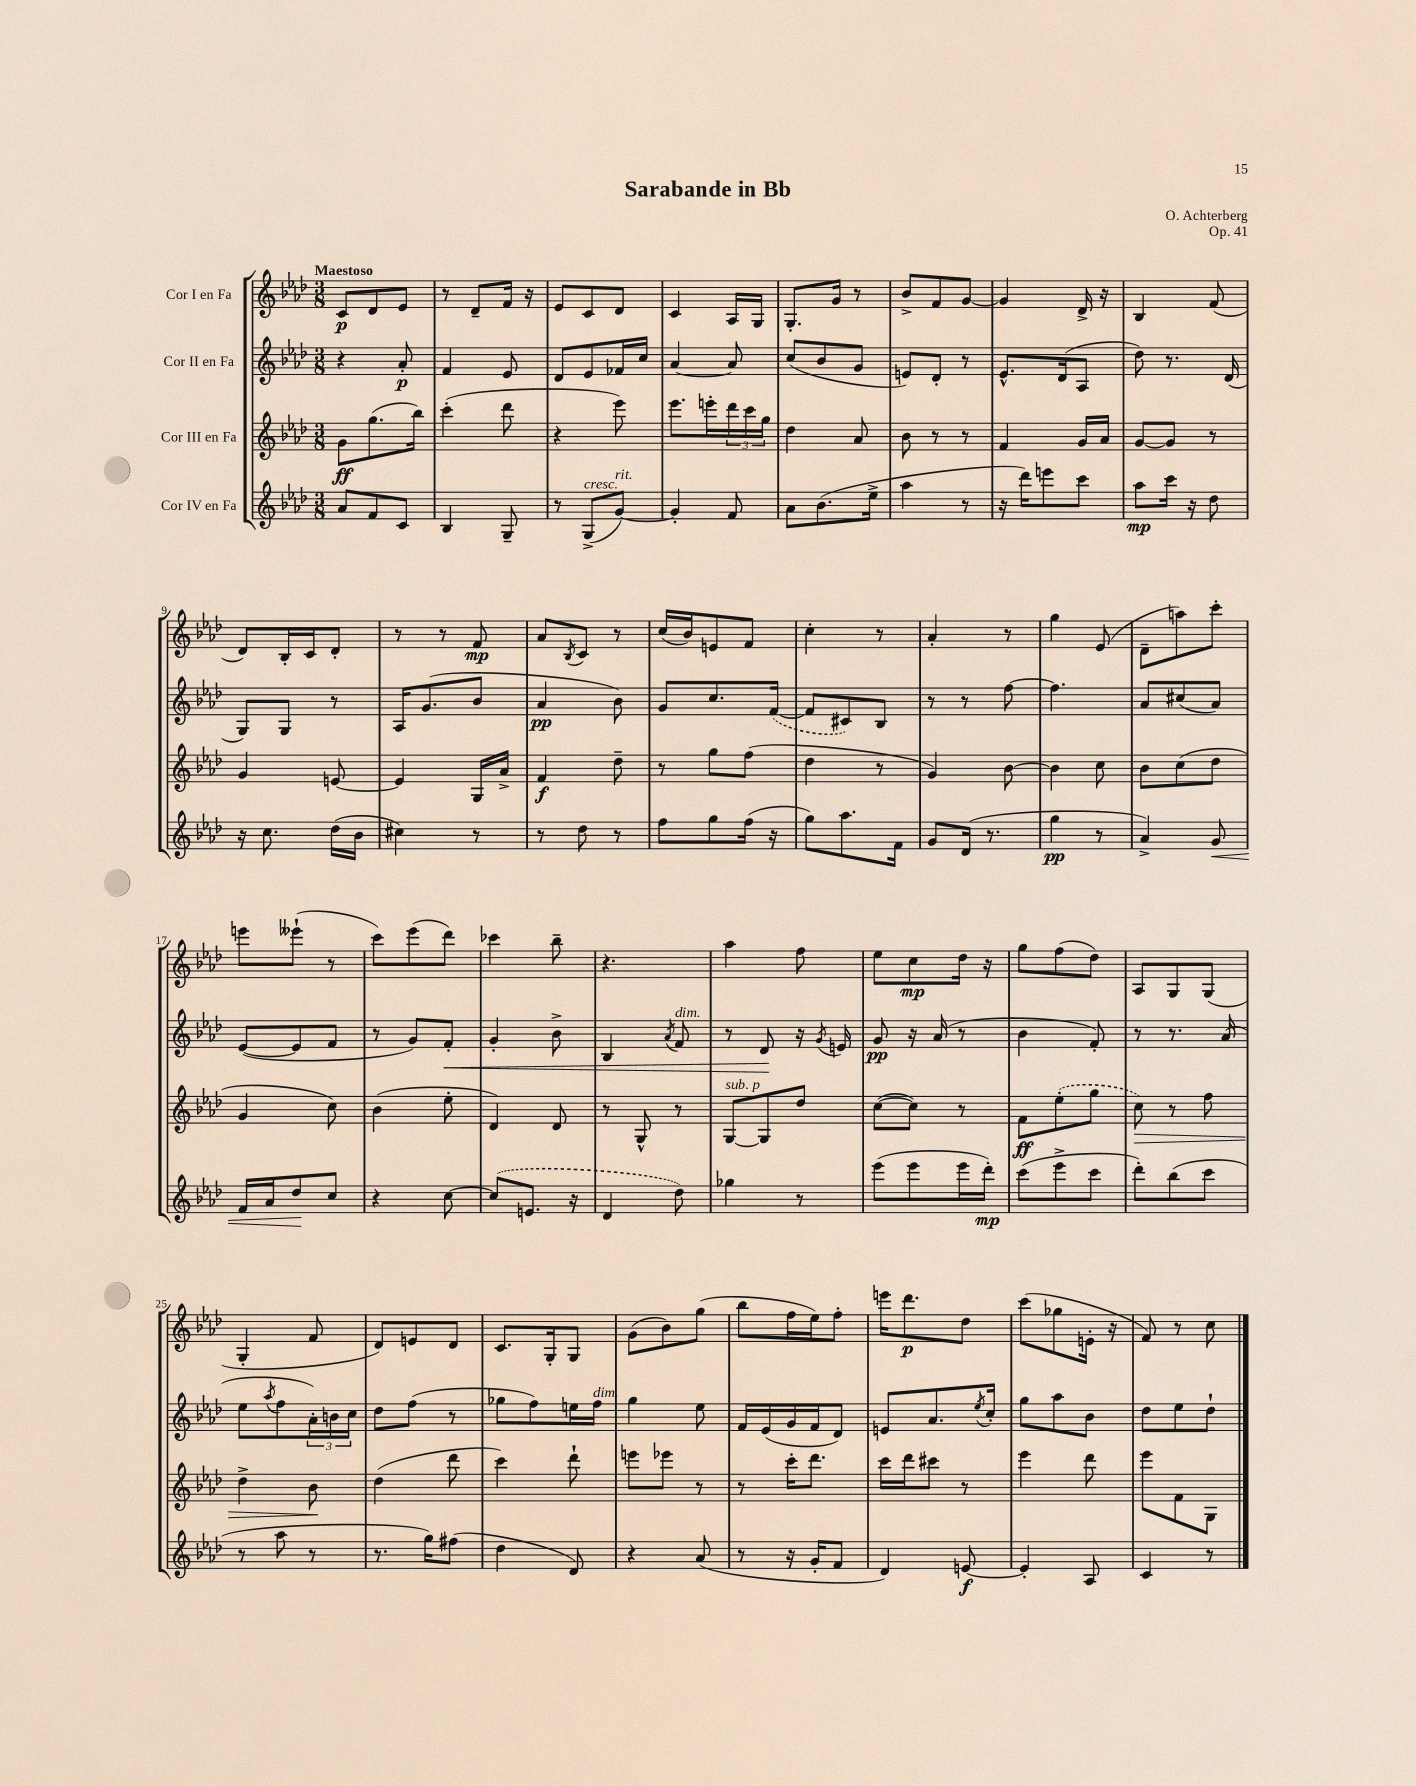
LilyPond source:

\header { title = "Sarabande in Bb" composer = "O. Achterberg" opus = "Op. 41" }
<<
\new StaffGroup <<
\new Staff = "s0" \with { instrumentName = "Cor I en Fa" } {
    \clef treble \key aes \major \numericTimeSignature \time 3/8 \tempo "Maestoso"
    c'8\p des'8 ees'8 |
    r8 des'8-- f'16 r16 |
    ees'8 c'8 des'8 |
    c'4 aes16 g16 |
    g8.-. g'16 r8 |
    bes'8-> f'8 g'8~ |
    g'4 des'16-> r16 |
    bes4 f'8( |
    des'8) bes16-. c'16 des'8-. |
    r8 r8 f'8\mp |
    aes'8 \acciaccatura { bes8 } c'8 r8 |
    c''16( bes'16) e'8 f'8 |
    c''4-. r8 |
    aes'4-. r8 |
    g''4 ees'8( |
    des'8-- a''8) c'''8-. |
    e'''8 eeses'''8-!( r8 |
    c'''8) ees'''8( des'''8) |
    ces'''4 bes''8-- |
    r4. |
    aes''4 f''8 |
    ees''8 c''8\mp des''16 r16 |
    g''8 f''8( des''8) |
    aes8 g8 g8( |
    g4-. f'8 |
    des'8) e'8 des'8 |
    c'8. g16-. g8 |
    g'8( bes'8) g''8( |
    bes''8 f''16 ees''16) f''8-. |
    e'''16 des'''8.\p des''8 |
    c'''8( ges''8 e'16-. r16 |
    f'8) r8 c''8 \bar "|." |
}
\new Staff = "s1" \with { instrumentName = "Cor II en Fa" } {
    \clef treble \key aes \major \numericTimeSignature \time 3/8
    r4 aes'8-.\p |
    f'4 ees'8 |
    des'8 ees'8 fes'16 c''16 |
    aes'4~ aes'8 |
    c''8( bes'8 g'8 |
    e'8) des'8-. r8 |
    ees'8.-^ des'16( aes8 |
    des''8) r8. des'16( |
    g8) g8 r8 |
    aes16 g'8.( bes'8 |
    aes'4\pp bes'8) |
    g'8 c''8. \once \slurDashed f'16~( |
    f'8 cis'8) bes8 |
    r8 r8 f''8~ |
    f''4. |
    aes'8 cis''8( aes'8) |
    ees'8~( ees'8 f'8 |
    r8 g'8) f'8-.\< |
    g'4-. bes'8-> |
    bes4 \acciaccatura { aes'8 } f'8^\markup { \italic "dim." } |
    r8 des'8\! r16 \acciaccatura { g'8 } e'16 |
    g'8\pp r16 aes'16( r8 |
    bes'4 f'8-.) |
    r8 r8. aes'16( |
    ees''8 \acciaccatura { aes''8 } f''8 \tuplet 3/2 { aes'16-.) b'16 c''16 } |
    des''8 f''8( r8 |
    ges''8 f''8) e''16 f''16^\markup { \italic "dim." } |
    g''4 ees''8 |
    f'16 ees'16( g'16 f'16 des'8) |
    e'8 aes'8. \acciaccatura { ees''8 } c''16-. |
    g''8 aes''8 bes'8 |
    des''8 ees''8 des''8-! \bar "|." |
}
\new Staff = "s2" \with { instrumentName = "Cor III en Fa" } {
    \clef treble \key aes \major \numericTimeSignature \time 3/8
    g'8\ff g''8.( bes''16) |
    c'''4-.( des'''8 |
    r4 ees'''8) |
    ees'''8. e'''16-. \tuplet 3/2 { des'''16 c'''16 g''16 } |
    des''4 aes'8 |
    bes'8 r8 r8 |
    f'4 g'16 aes'16 |
    g'8~ g'8 r8 |
    g'4 e'8~ |
    e'4 g16 aes'16-> |
    f'4\f des''8-- |
    r8 g''8 f''8( |
    des''4 r8 |
    g'4) bes'8~ |
    bes'4 c''8 |
    bes'8 c''8( des''8 |
    g'4 c''8) |
    bes'4( ees''8-. |
    des'4) des'8 |
    r8 g8-^ r8 |
    g8~^\markup { \italic "sub. p" } g8 des''8 |
    c''8~( c''8) r8 |
    f'8\ff \once \slurDashed ees''8-.( g''8 |
    c''8\>) r8 f''8 |
    des''4-> bes'8\! |
    des''4( des'''8 |
    c'''4) des'''8-! |
    e'''8 ees'''8 r8 |
    r8 c'''16-. des'''8. |
    c'''16 des'''16 cis'''8 r8 |
    ees'''4 des'''8 |
    ees'''8 f'8 g8 \bar "|." |
}
\new Staff = "s3" \with { instrumentName = "Cor IV en Fa" } {
    \clef treble \key aes \major \numericTimeSignature \time 3/8
    aes'8 f'8 c'8 |
    bes4 g8-- |
    r8 g8->^\markup { \italic "cresc." }( g'8~^\markup { \italic "rit." }) |
    g'4-. f'8 |
    aes'8 bes'8.( ees''16-> |
    aes''4 r8 |
    r16 des'''16) e'''8 c'''8 |
    aes''8\mp c'''16 r16 des''8 |
    r16 c''8. des''16( bes'16 |
    cis''4) r8 |
    r8 des''8 r8 |
    f''8 g''8 f''16( r16 |
    g''8) aes''8. f'16 |
    g'8 des'16( r8. |
    g''4\pp r8 |
    aes'4->) g'8\< |
    f'16 aes'16 des''8\! c''8 |
    r4 c''8~ |
    \once \slurDashed c''8( e'8. r16 |
    des'4 des''8) |
    ges''4 r8 |
    ees'''8( ees'''8 ees'''16 des'''16-.\mp) |
    c'''8( ees'''8-> c'''8 |
    des'''8-.) bes''8( c'''8 |
    r8 aes''8 r8 |
    r8. g''16) fis''8( |
    des''4 des'8) |
    r4 aes'8( |
    r8 r16 g'16-. f'8 |
    des'4) e'8~\f |
    e'4-. aes8 |
    c'4 r8 \bar "|." |
}
>>
>>
